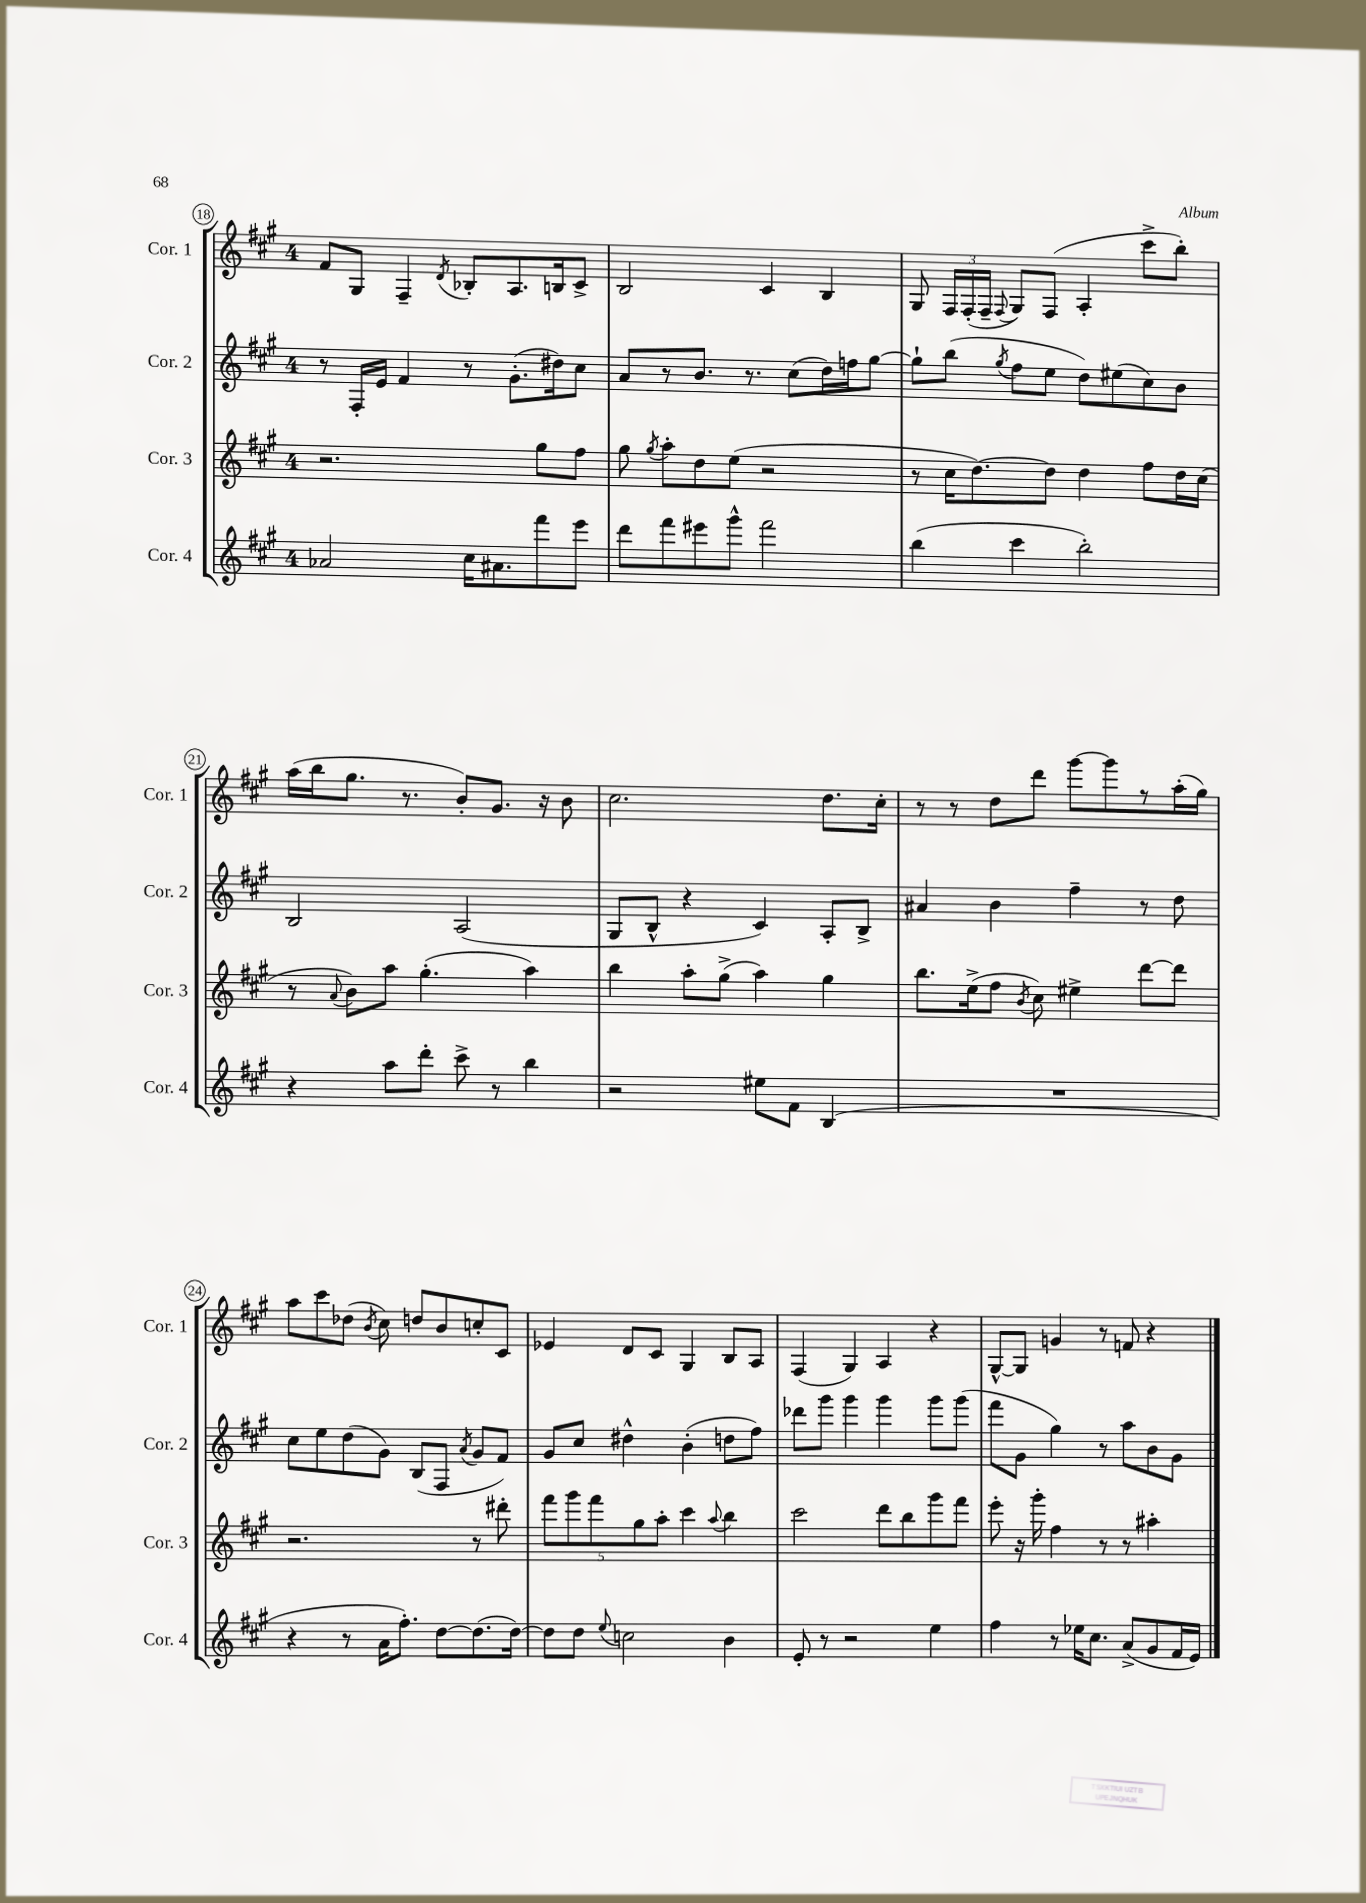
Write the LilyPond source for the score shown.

<<
\new StaffGroup <<
\new Staff = "s0" \with { instrumentName = "Cor. 1" shortInstrumentName = "Cor. 1" } {
    \clef treble \key a \major \once \override Staff.TimeSignature.style = #'single-digit \time 4/4
    \autoBeamOff fis'8[ gis8] fis4-- \acciaccatura { d'8 } bes8[-. a8. b16 cis'8]-> |
    b2 cis'4 b4 |
    gis8 \tuplet 3/2 { fis16[ fis16-.( fis16]-- } \appoggiatura { fis8 } gis8[) fis8]( a4-. cis'''8[-> b''8]-.) |
    a''16[( b''16 gis''8.] r8. b'8[-.) gis'8.] r16 b'8 |
    cis''2. d''8.[ cis''16]-. |
    r8 r8 d''8[ d'''8] gis'''8[~ gis'''8 r8 a''16-.( gis''16]) |
    a''8[ cis'''8 des''8]( \acciaccatura { b'8 } cis''8) d''8[ b'8 c''8-. cis'8] |
    ees'4 d'8[ cis'8] gis4 b8[ a8] |
    fis4( gis4) a4 r4 |
    gis8[~-^ gis8] g'4 r8 f'8 r4 \bar "|." |
}
\new Staff = "s1" \with { instrumentName = "Cor. 2" shortInstrumentName = "Cor. 2" } {
    \clef treble \key a \major \once \override Staff.TimeSignature.style = #'single-digit \time 4/4
    \autoBeamOff r8 fis16[-. e'16] fis'4 r8 gis'8.[-.( dis''16) cis''8] |
    a'8[ r8 b'8.] r8. cis''8[( d''16) f''16 gis''8]~ |
    gis''8[-! b''8]( \acciaccatura { gis''8 } fis''8[ e''8] d''8[) eis''8( cis''8) b'8] |
    b2 a2( |
    gis8[ b8]-^ r4 cis'4) a8[-. b8]-> |
    ais'4 b'4 fis''4-- r8 d''8 |
    cis''8[ e''8 d''8( gis'8]) b8[( fis8] \acciaccatura { a'8 } gis'8[ fis'8]) |
    gis'8[ cis''8] dis''4-^ b'4-.( d''8[ fis''8]) |
    des'''8[ gis'''8] gis'''4 gis'''4 gis'''8[ gis'''8]( |
    fis'''8[ gis'8] gis''4) r8 a''8[ b'8 gis'8] \bar "|." |
}
\new Staff = "s2" \with { instrumentName = "Cor. 3" shortInstrumentName = "Cor. 3" } {
    \clef treble \key a \major \once \override Staff.TimeSignature.style = #'single-digit \time 4/4
    \autoBeamOff r2. gis''8[ fis''8] |
    gis''8 \acciaccatura { gis''8 } a''8[-. d''8 e''8]( r2 |
    r8 cis''16[ d''8.~) d''8] d''4 fis''8[ d''16 cis''16]( |
    r8 \appoggiatura { a'8 } b'8[) a''8] gis''4.-.( a''4) |
    b''4 a''8[-. gis''8]->( a''4) gis''4 |
    b''8.[ e''16->( fis''8] \acciaccatura { b'8 } cis''8) eis''4-> d'''8[~ d'''8] |
    r2. r8 dis'''8-. |
    \tuplet 5/4 { fis'''8[ gis'''8 fis'''8 gis''8 a''8]-. } cis'''4 \appoggiatura { a''8 } b''4 |
    cis'''2 d'''8[ b''8 gis'''8 fis'''8] |
    e'''8-. r16 gis'''16-. fis''4 r8 r8 ais''4-. \bar "|." |
}
\new Staff = "s3" \with { instrumentName = "Cor. 4" shortInstrumentName = "Cor. 4" } {
    \clef treble \key a \major \once \override Staff.TimeSignature.style = #'single-digit \time 4/4
    \autoBeamOff aes'2 cis''16[ ais'8. fis'''8 e'''8] |
    d'''8[ fis'''8 eis'''8 gis'''8]-^ fis'''2 |
    b''4( cis'''4 b''2-.) |
    r4 a''8[ d'''8]-. cis'''8-> r8 b''4 |
    r2 eis''8[ fis'8] b4( |
    R1 |
    r4 r8 a'16[ fis''8.]-.) d''8[~ d''8.( d''16]~) |
    d''8[ d''8] \appoggiatura { e''8 } c''2 b'4 |
    e'8-. r8 r2 e''4 |
    fis''4 r8 ees''16[ cis''8.] a'8[->( gis'8 fis'16 e'16]) \bar "|." |
}
>>
>>
\layout { \context { \Score currentBarNumber = #18 \override BarNumber.stencil = #(make-stencil-circler 0.1 0.3 ly:text-interface::print) } }
